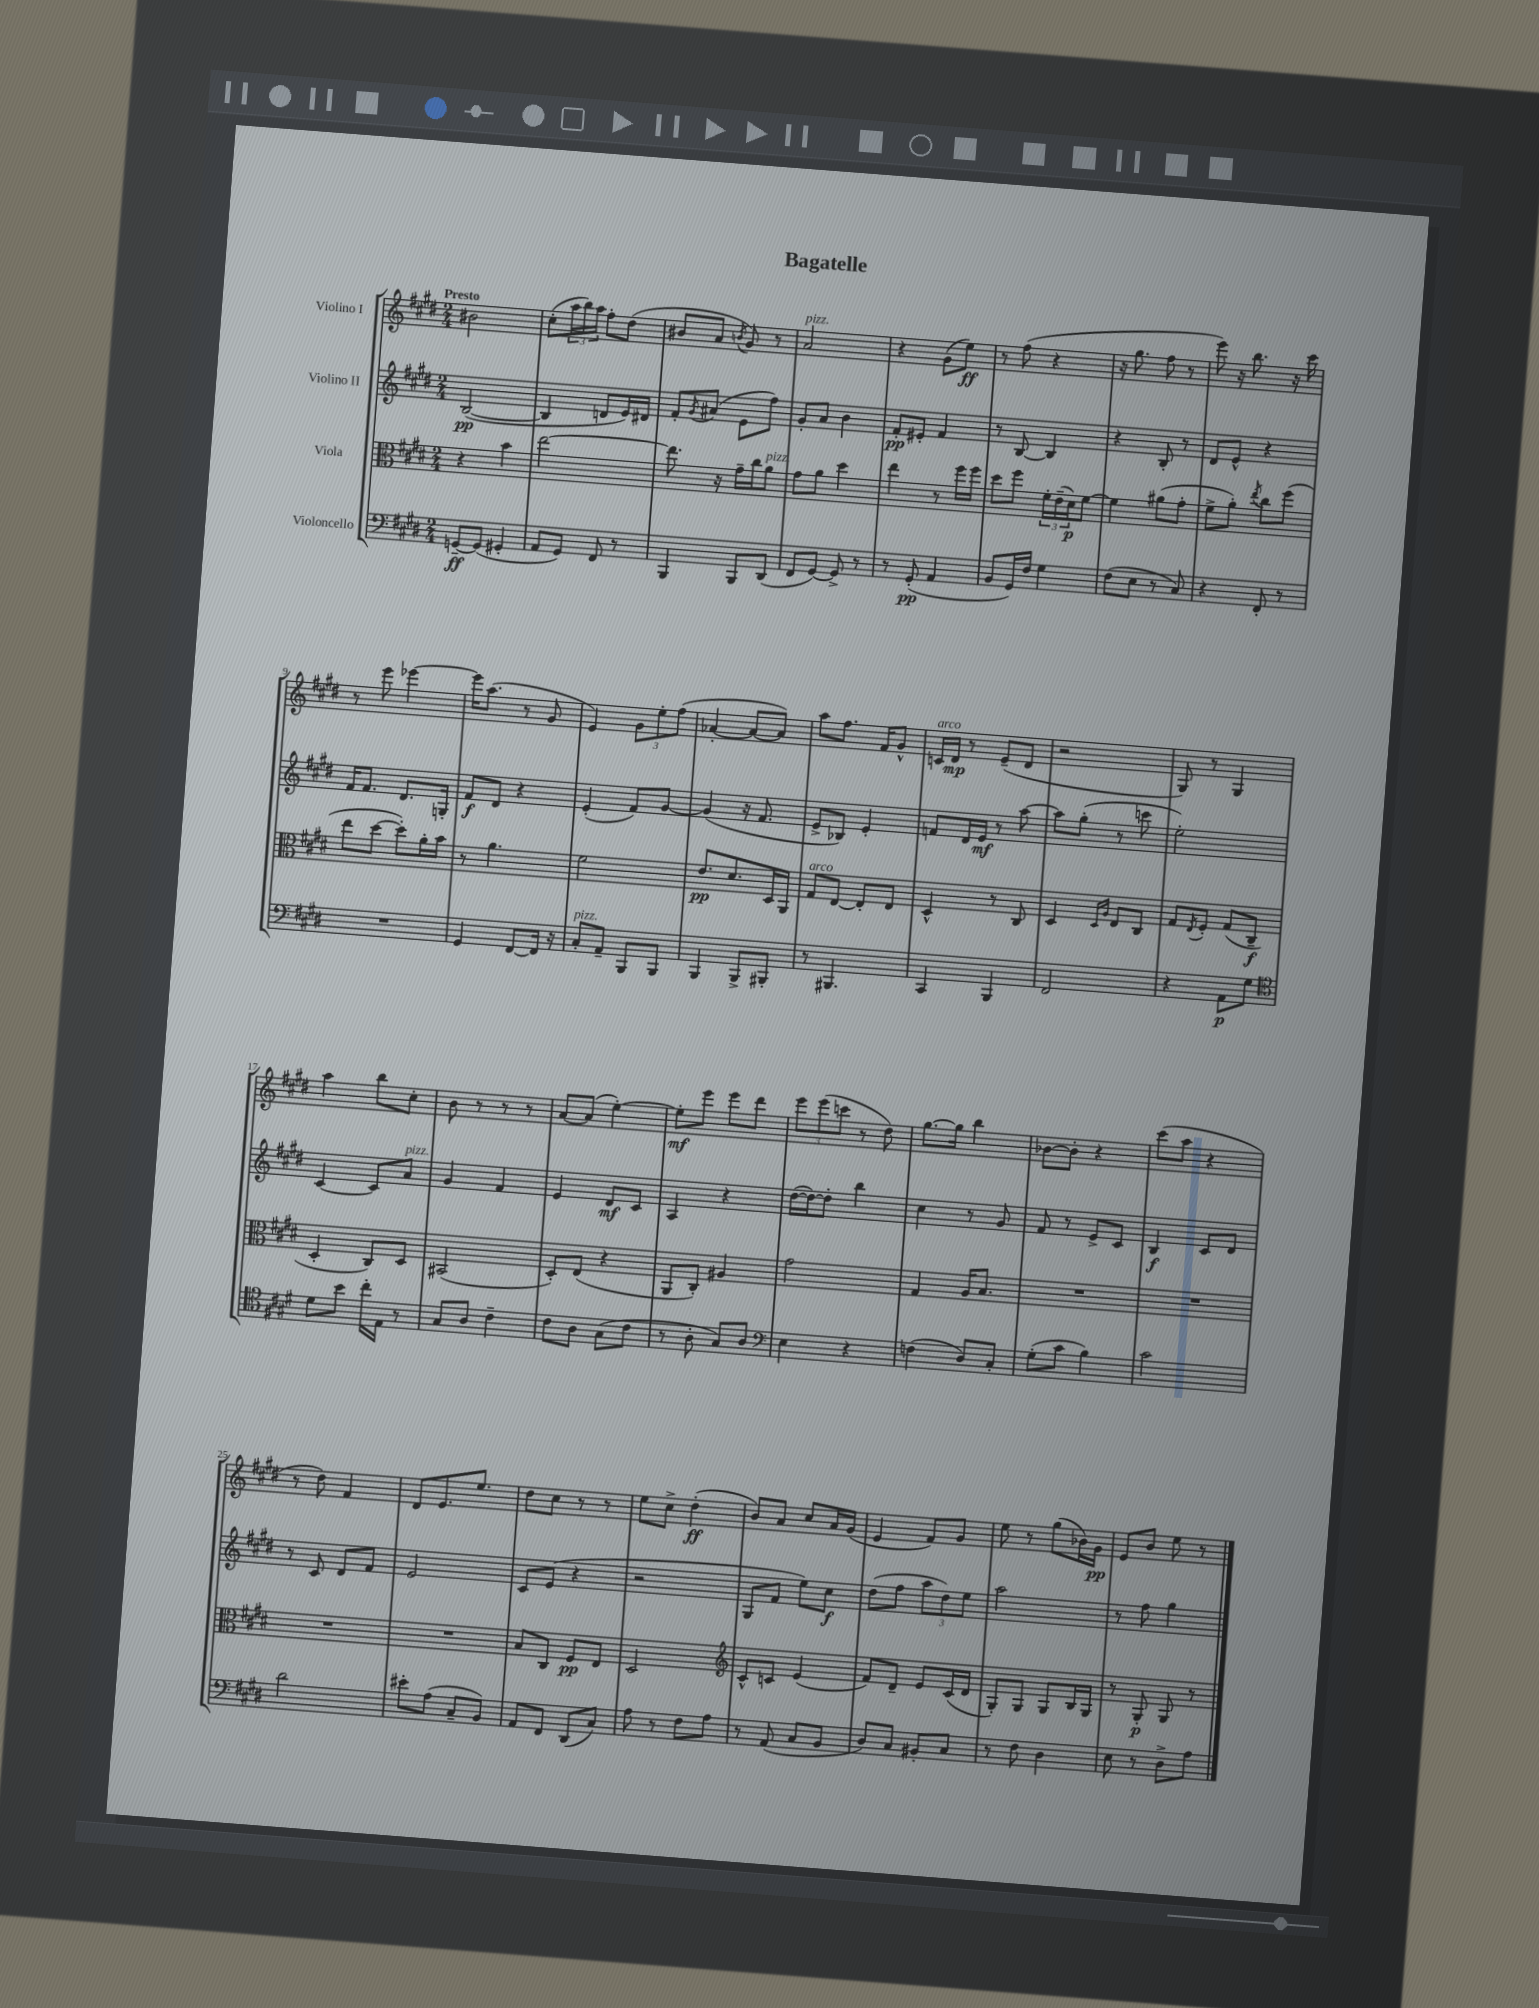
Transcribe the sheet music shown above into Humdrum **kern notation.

**kern	**dynam	**kern	**dynam	**kern	**dynam	**kern	**dynam
*part4	*part4	*part3	*part3	*part2	*part2	*part1	*part1
*staff4	*staff4	*staff3	*staff3	*staff2	*staff2	*staff1	*staff1
*I"Violoncello	*	*I"Viola	*	*I"Violino II	*	*I"Violino I	*
*clefF4	*	*clefC3	*	*clefG2	*	*clefG2	*
*k[f#c#g#d#]	*	*k[f#c#g#d#]	*	*k[f#c#g#d#]	*	*k[f#c#g#d#]	*
*M2/4	*	*M2/4	*	*M2/4	*	*M2/4	*
=1	=1	=1	=1	=1	=1	=1	=1
!	!	!	!	!	!	!LO:TX:a:B:t=Presto	!
[8GGn~/L	ff	4r	.	([2B/	pp	2b#X\	.
(8GG/J]	.	.	.	.	.	.	.
4GG#X'/	.	4b\	.	.	.	.	.
=2	=2	=2	=2	=2	=2	=2	=2
8AA/L	.	[2ee\	.	4B/]	.	(8cc#'\L	.
8GG#/J)	.	.	.	.	.	24aa\L	.
.	.	.	.	.	.	24bb\)	.
.	.	.	.	.	.	24aa\JJ	.
8FF#/	.	.	.	8dn/L	.	8ff#'\L	.
8r	.	.	.	16e/L)	.	(8dd#\J	.
.	.	.	.	16d#X/JJ	.	.	.
=3	=3	=3	=3	=3	=3	=3	=3
4BBB/	.	8.ee\]	.	8f#'/L	.	8b#X/L	.
.	.	.	.	8qg#/	.	.	.
.	.	.	.	(8a#X/J	.	8a/J	.
.	.	16r	.	.	.	.	.
.	.	.	.	.	.	8qbn/	.
8BBB/L	.	16g#~\LL	.	8e\L	.	8g#/)	.
.	.	16cc#\J	.	.	.	.	.
!	!	!LO:TX:a:i:t=pizz.	!	!	!	!	!
(8DD#/J	.	8a\J	.	8ff#\J)	.	8r	.
=4	=4	=4	=4	=4	=4	=4	=4
!	!	!	!	!	!	!LO:TX:a:i:t=pizz.	!
8FF#/L	.	8g#\L	.	8g#'/L	.	2a/	.
[8GG#/J)	.	8a\J	.	8a/J	.	.	.
8GG#^/]	.	4dd#\	.	4b\	.	.	.
8r	.	.	.	.	.	.	.
=5	=5	=5	=5	=5	=5	=5	=5
8r	.	4ee\	.	8f#'/L	pp	4r	.
(8GG#'/	pp	.	.	8e#X'/J	.	.	.
4AA/	.	8r	.	4f#/	.	(8g#\L	.
.	.	16ff#\LL	.	.	.	8ee\J)	ff
.	.	16ff#\JJ	.	.	.	.	.
=6	=6	=6	=6	=6	=6	=6	=6
8BB/L	.	8dd#\L	.	8r	.	8r	.
16GG#/L)	.	8ff#\J	.	[8B/	.	(8ff#\	.
16F#/JJ	.	.	.	.	.	.	.
4G#\	.	24f#'\LL	.	4B/]	.	4r	.
.	.	(24e~\	.	.	.	.	.
.	.	24d#\J)	p	.	.	.	.
.	.	[8f#\J	.	.	.	.	.
=7	=7	=7	=7	=7	=7	=7	=7
(8F#\L	.	4f#\]	.	4r	.	16r	.
.	.	.	.	.	.	8.gg#\	.
8E\J	.	.	.	.	.	.	.
8r	.	(8a#X\L	.	8B'/	.	8ff#\	.
8C#/)	.	8g#'\J	.	8r	.	8r	.
=8	=8	=8	=8	=8	=8	=8	=8
4r	.	8f#^\L	.	8d#/L	.	8eee\)	.
.	.	8a'\J)	.	8e^^/J	.	16r	.
.	.	.	.	.	.	8.bb\	.
.	.	8qee/	.	.	.	.	.
8FF#'/	.	8cc#\L	.	4r	.	.	.
8r	.	(8ff#\J	.	.	.	16r	.
.	.	.	.	.	.	16ccc#\	.
!!LO:LB:g=z
=9	=9	=9	=9	=9	=9	=9	=9
2r	.	8ee\L	.	16f#/KL	.	8r	.
.	.	.	.	8.f#/J	.	.	.
.	.	[8dd#\J	.	.	.	8eee\	.
.	.	8dd#'\L])	.	8.d#/L	.	[4eee-X\	.
.	.	16a'\L	.	.	.	.	.
.	.	16b\JJ	.	16Gn'/Jk	.	.	.
=10	=10	=10	=10	=10	=10	=10	=10
4GG#/	.	8r	.	8f#/L	f	16eee-\KL]	.
.	.	.	.	.	.	(8.aa\J	.
.	.	4.a\	.	8d#/J	.	.	.
[8FF#/L	.	.	.	4r	.	8r	.
16FF#/Jk]	.	.	.	.	.	8g#/	.
16r	.	.	.	.	.	.	.
=11	=11	=11	=11	=11	=11	=11	=11
!LO:TX:a:i:t=pizz.	!	!	!	!	!	!	!
8C#'/L	.	2f#\	.	(4e'/	.	4e/)	.
8AA~/J	.	.	.	.	.	.	.
8BBB/L	.	.	.	8f#/L)	.	12g#\L	.
.	.	.	.	.	.	12ee'\	.
8BBB/J	.	.	.	[8g#/J	.	.	.
.	.	.	.	.	.	(12ff#\J	.
=12	=12	=12	=12	=12	=12	=12	=12
4BBB/	.	8.e/L	pp	(4g#/]	.	[4a-X'/	.
.	.	8.d#/	.	.	.	.	.
8BBB^/L	.	.	.	16r	.	8a-/L_	.
.	.	.	.	8.f#/	.	.	.
8BBB#X'/J	.	16D#/L	.	.	.	8a-/J])	.
.	.	16AA/JJ	.	.	.	.	.
=13	=13	=13	=13	=13	=13	=13	=13
!	!	!LO:TX:a:i:t=arco	!	!	!	!	!
8r	.	8G#/L	.	8e^/L	.	8aa\L	.
4.BBB#X/	.	[8E/J	.	8B-X/J)	.	8.ff#\J	.
.	.	8E'/L]	.	4e'/	.	.	.
.	.	.	.	.	.	16f#/KL	.
.	.	8E/J	.	.	.	8g#^^/J	.
=14	=14	=14	=14	=14	=14	=14	=14
!	!	!	!	!	!	!LO:TX:a:i:t=arco	!
4CC#/	.	4D#^^/	.	8fn/L	.	16cn/LL	.
.	.	.	.	.	.	16d#/JJ	mp
.	.	.	.	16d#/L	.	8r	.
.	.	.	.	16e/JJ	mf	.	.
4BBB/	.	8r	.	8r	.	(8e~/L	.
.	.	8C#/	.	[8aa\	.	8d#/J	.
=15	=15	=15	=15	=15	=15	=15	=15
2FF#/	.	4D#/	.	8aa\L]	.	2r	.
.	.	.	.	(8gg#'\J	.	.	.
.	.	16qqD#/LL	.	.	.	.	.
.	.	16qqA/JJ	.	.	.	.	.
.	.	8E/L	.	8r	.	.	.
.	.	8C#/J	.	8cccn\	.	.	.
=16	=16	=16	=16	=16	=16	=16	=16
4r	.	8G#/L	.	2ee'\)	.	8G#/)	.
.	.	8qE/	.	.	.	.	.
.	.	8F#'/J	.	.	.	8r	.
8AA\L	p	(8G#/L	.	.	.	4G#/	.
8G#\J	.	8C#~/J	f	.	.	.	.
!!LO:LB:g=z
=17	=17	=17	=17	=17	=17	=17	=17
*clefC4	*	*	*	*	*	*	*
8d#\L	.	4D#'/	.	[4c#/	.	4aa\	.
8b\J	.	.	.	.	.	.	.
16cc#'\LL	.	8C#/L)	.	8c#/L]	.	8bb\L	.
16E\JJ	.	.	.	.	.	.	.
!	!	!	!	!LO:TX:a:i:t=pizz.	!	!	!
8r	.	8D#/J	.	8a/J	.	8cc#'\J	.
=18	=18	=18	=18	=18	=18	=18	=18
8G#/L	.	(2BB#X/	.	4g#/	.	8b\	.
8A/J	.	.	.	.	.	8r	.
4c#~\	.	.	.	4f#/	.	8r	.
.	.	.	.	.	.	8r	.
=19	=19	=19	=19	=19	=19	=19	=19
8c#\L	.	8D#'/L)	.	4e/	.	[8a/L	.
8A\J	.	(8E/J	.	.	.	(8a/J]	.
(8G#\L	.	4r	.	8d#/L	mf	[4ee'\)	.
8c#\J	.	.	.	8c#/J	.	.	.
=20	=20	=20	=20	=20	=20	=20	=20
8r	.	8AA/L	.	4A/	.	8ee'\L]	mf
8A'\	.	8C#'/J)	.	.	.	8eee\J	.
8G#/L)	.	4A#X/	.	4r	.	8eee\L	.
8A/J	.	.	.	.	.	8ddd#\J	.
=21	=21	=21	=21	=21	=21	=21	=21
*clefF4	*	*	*	*	*	*	*
4E\	.	2g#\	.	([16dd#\LL	.	12eee\L	.
.	.	.	.	16dd#\J_)	.	.	.
.	.	.	.	.	.	(12eee\	.
.	.	.	.	8dd#'\J]	.	.	.
.	.	.	.	.	.	12cccn\J	.
4r	.	.	.	4bb\	.	8r	.
.	.	.	.	.	.	8dd#\)	.
=22	=22	=22	=22	=22	=22	=22	=22
(4Fn\	.	4G#/	.	4cc#\	.	[8.gg#\L	.
.	.	.	.	.	.	16gg#\Jk]	.
8D#/L)	.	16A/KL	.	8r	.	4bb\	.
.	.	8.B/J	.	.	.	.	.
8C#'/J	.	.	.	8g#/	.	.	.
=23	=23	=23	=23	=23	=23	=23	=23
(8G#'\L	.	2r	.	8f#/	.	[8b-X\L	.
8c#\J	.	.	.	8r	.	8b-'\J]	.
4B\)	.	.	.	8e^/L	.	4r	.
.	.	.	.	8c#/J	.	.	.
=24	=24	=24	=24	=24	=24	=24	=24
2c#\	.	2r	.	4B/	f	(8ccc#\L	.
.	.	.	.	.	.	8aa\J	.
.	.	.	.	8c#/L	.	4r	.
.	.	.	.	8d#/J	.	.	.
!!LO:LB:g=z
=25	=25	=25	=25	=25	=25	=25	=25
2d#\	.	2r	.	8r	.	8r	.
.	.	.	.	8c#/	.	8dd#\)	.
.	.	.	.	8d#/L	.	4f#/	.
.	.	.	.	8f#/J	.	.	.
=26	=26	=26	=26	=26	=26	=26	=26
8e#X'\L	.	2r	.	2e/	.	8d#/L	.
(8A\J	.	.	.	.	.	8.e/	.
8C#~/L	.	.	.	.	.	.	.
.	.	.	.	.	.	8.ee/J	.
8BB/J)	.	.	.	.	.	.	.
=27	=27	=27	=27	=27	=27	=27	=27
8AA/L	.	8B/L	.	8c#/L	.	8dd#\L	.
8FF#/J	.	8C#/J	.	(8e/J	.	8cc#\J	.
(8DD#/L	.	8F#/L	pp	4r	.	8r	.
8C#/J)	.	8E/J	.	.	.	8r	.
=28	=28	=28	=28	=28	=28	=28	=28
8A\	.	2D#/	.	2r	.	8ee\L	.
8r	.	.	.	.	.	8cc#^\J	.
8F#\L	.	.	.	.	.	(4dd#'\	ff
8A\J	.	.	.	.	.	.	.
=29	=29	=29	=29	=29	=29	=29	=29
*	*	*clefG2	*	*	*	*	*
8r	.	8c#^^/L	.	8G#/L	.	8b/L)	.
(8AA/	.	8cn/J	.	8f#/J	.	8a/J	.
8C#/L	.	(4e/	.	8ee\L)	.	8cc#/L	.
8BB/J	.	.	.	8cc#\J	f	16a/L	.
.	.	.	.	.	.	(16g#/JJ	.
=30	=30	=30	=30	=30	=30	=30	=30
8D#/L)	.	8f#/L)	.	(8dd#\L	.	4e/	.
8C#/J	.	8d#~/J	.	8ff#\J	.	.	.
8BB#X'/L	.	8e/L	.	12aa\L	.	8f#/L)	.
.	.	.	.	12dd#\)	.	.	.
8C#/J	.	(16c#/L	.	.	.	8g#/J	.
.	.	.	.	12ee\J	.	.	.
.	.	16d#/JJ	.	.	.	.	.
=31	=31	=31	=31	=31	=31	=31	=31
8r	.	8G#'/L)	.	2aa\	.	8ee\	.
8F#\	.	8G#/J	.	.	.	8r	.
4D#\	.	8G#/L	.	.	.	(8gg#\L	.
.	.	16B/L	.	.	.	16b-X\L)	.
.	.	16G#/JJ	.	.	.	16g#\JJ	pp
=32	=32	=32	=32	=32	=32	=32	=32
8E\	.	8r	.	8r	.	8e/L	.
8r	.	8G#'/	p	8ff#\	.	8b/J	.
8D#^\L	.	8G#/	.	4gg#\	.	8ee\	.
8A\J	.	8r	.	.	.	8r	.
==	==	==	==	==	==	==	==
*-	*-	*-	*-	*-	*-	*-	*-
